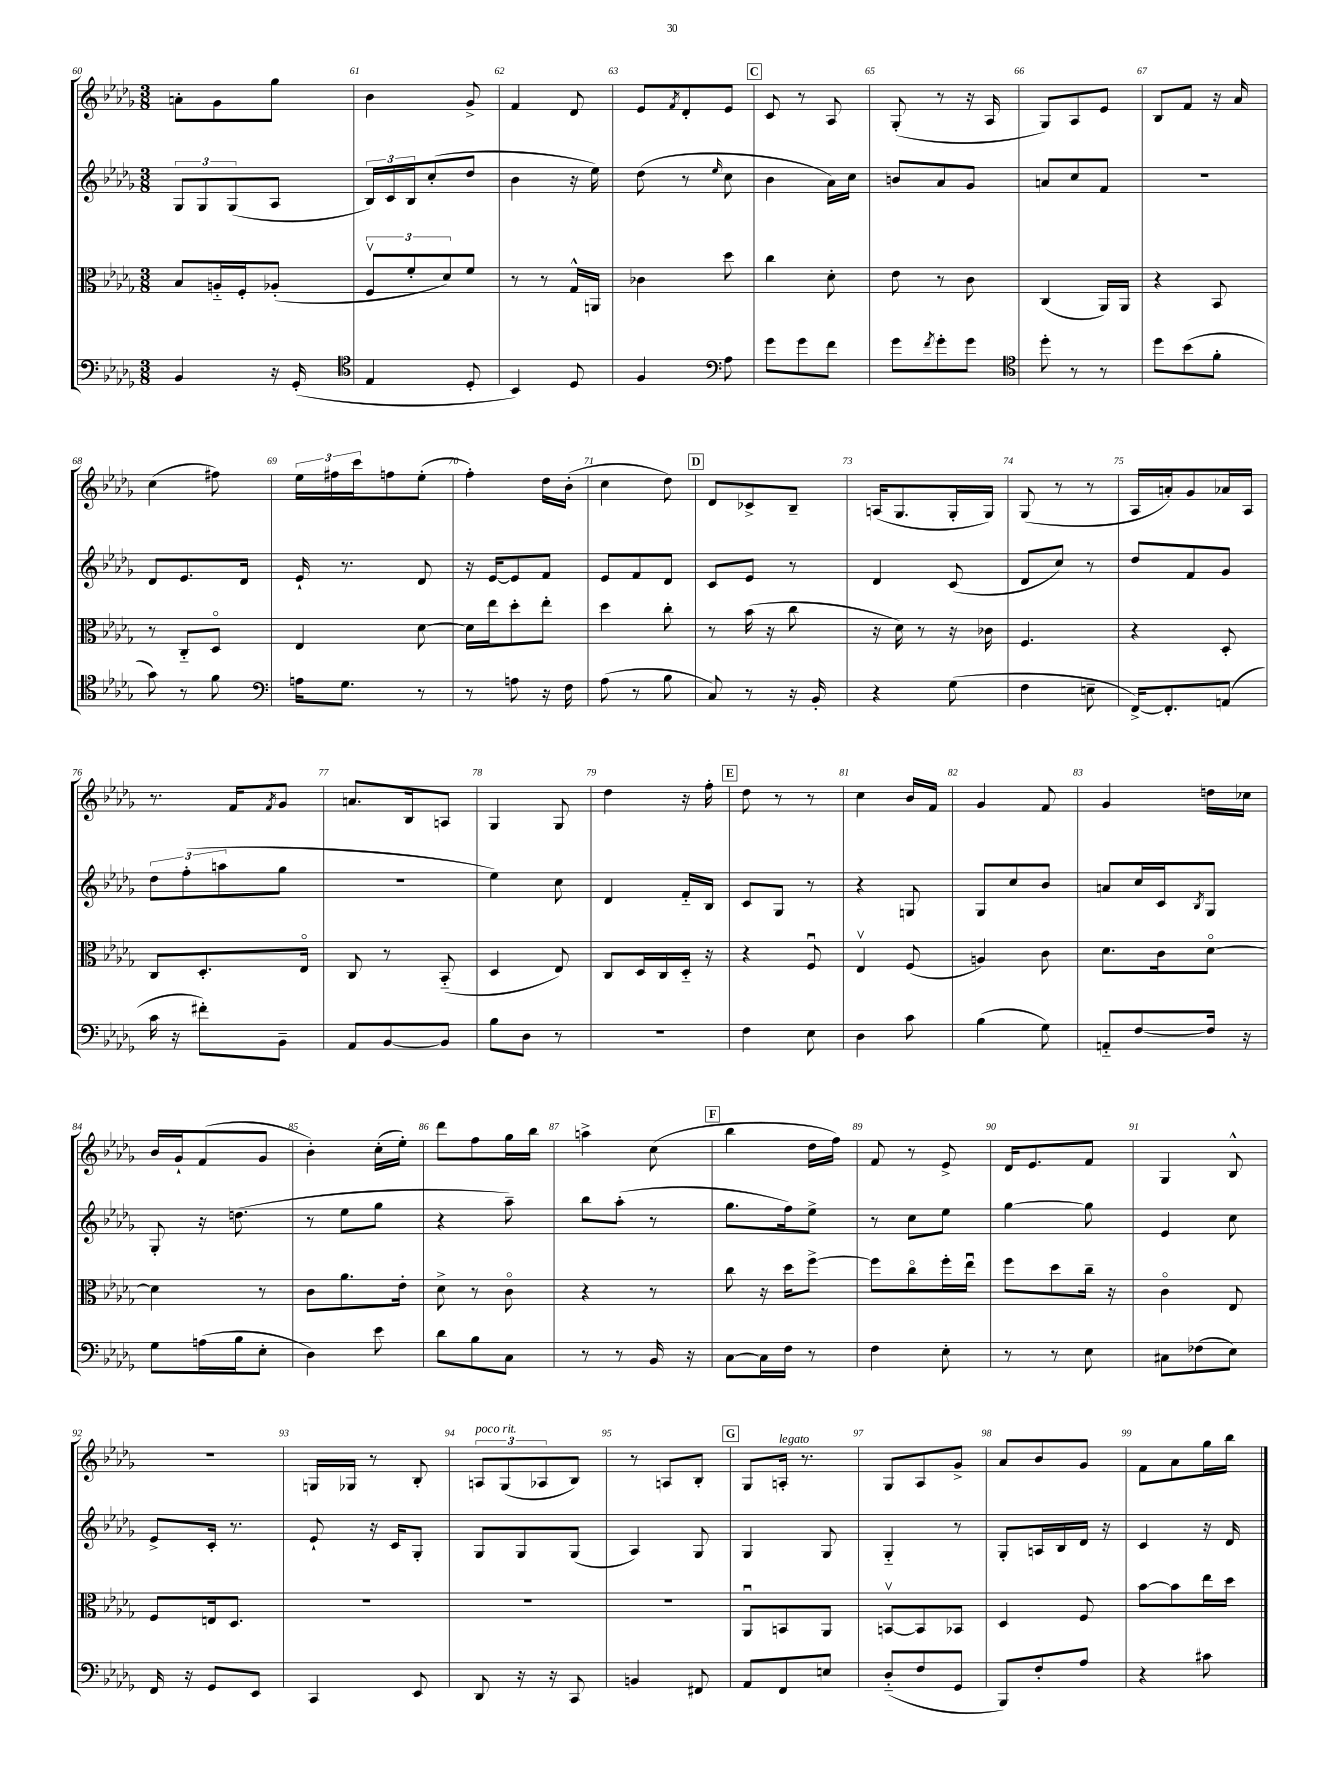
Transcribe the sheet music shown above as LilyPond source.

<<
\new StaffGroup <<
\new Staff = "s0" {
    \clef treble \key des \major \numericTimeSignature \time 3/8
    a'8-. ges'8 ges''8 |
    bes'4 ges'8-> |
    f'4 des'8 |
    ees'8 \acciaccatura { f'8 } des'8-. ees'8 |
    \mark \markup { \box "C" } c'8 r8 aes8 |
    ges8-.( r8 r16 aes16 |
    ges8) aes8 ees'8 |
    bes8 f'8 r16 aes'16 |
    c''4( fis''8) |
    \tuplet 3/2 { ees''16 fis''16 c'''16 } f''8 ees''8-.( |
    f''4-.) des''16 bes'16-.( |
    c''4 des''8) |
    \mark \markup { \box "D" } des'8 ces'8-> bes8-- |
    a16( ges8. ges16-. ges16) |
    ges8( r8 r8 |
    aes16 a'16-.) ges'8 aes'16 aes16 |
    r8. f'16 \acciaccatura { f'8 } ges'8 |
    a'8. bes16 a8 |
    ges4 ges8 |
    des''4 r16 f''16-. |
    \mark \markup { \box "E" } des''8 r8 r8 |
    c''4 bes'16 f'16 |
    ges'4 f'8 |
    ges'4 d''16 ces''16 |
    bes'16 ges'16-! f'8( ges'8 |
    bes'4-.) c''16-.( ees''16-.) |
    des'''8 f''8 ges''16 bes''16 |
    a''4-> c''8( |
    \mark \markup { \box "F" } bes''4 des''16 f''16) |
    f'8 r8 ees'8-> |
    des'16 ees'8. f'8 |
    ges4 bes8-^ |
    R4. |
    g16 ges16 r8 bes8-. |
    \tuplet 3/2 { a8^\markup { \italic "poco rit." } ges8( aes8 } bes8) |
    r8 a8 bes8-. |
    \mark \markup { \box "G" } ges8 a16-.^\markup { \italic "legato" } r8. |
    ges8 aes8 ges'8-> |
    aes'8 bes'8 ges'8 |
    f'8 aes'8 ges''16 bes''16 \bar "|." |
}
\new Staff = "s1" {
    \clef treble \key des \major \numericTimeSignature \time 3/8
    \tuplet 3/2 { ges8 ges8 ges8( } aes8 |
    \tuplet 3/2 { bes16) c'16 bes16 } c''8-.( des''8 |
    bes'4 r16 ees''16) |
    des''8( r8 \grace { ees''16 } c''8 |
    \mark \markup { \box "C" } bes'4 aes'16) c''16 |
    b'8 aes'8 ges'8 |
    a'8 c''8 f'8 |
    R4. |
    des'8 ees'8. des'16 |
    ees'16-! r8. des'8 |
    r16 ees'16~ ees'8 f'8 |
    ees'8 f'8 des'8 |
    \mark \markup { \box "D" } c'8 ees'8 r8 |
    des'4 c'8( |
    des'8 c''8) r8 |
    des''8 f'8 ges'8 |
    \tuplet 3/2 { des''8 f''8-.( a''8 } ges''8 |
    R4. |
    ees''4) c''8 |
    des'4 f'16-_ bes16 |
    \mark \markup { \box "E" } c'8 ges8 r8 |
    r4 g8 |
    ges8 c''8 bes'8 |
    a'8 c''16 c'16 \acciaccatura { bes8 } ges8 |
    ges8-. r16 d''8.( |
    r8 ees''8 ges''8 |
    r4 aes''8--) |
    bes''8 aes''8-.( r8 |
    \mark \markup { \box "F" } ges''8. f''16) ees''8-> |
    r8 c''8 ees''8 |
    ges''4~ ges''8 |
    ees'4 c''8 |
    ees'8-> c'16-. r8. |
    ees'8-! r16 c'16 ges8-. |
    ges8 ges8 ges8( |
    aes4) ges8 |
    \mark \markup { \box "G" } ges4 ges8 |
    ges4-_ r8 |
    ges8-. a16 bes16 des'16 r16 |
    c'4 r16 des'16 \bar "|." |
}
\new Staff = "s2" {
    \clef alto \key des \major \numericTimeSignature \time 3/8
    bes8 a16-_ f16-. aes8-.( |
    \tuplet 3/2 { f8\upbow f'8-. des'8) } f'8 |
    r8 r8 ges16-^ a,16 |
    ces'4 des''8 |
    \mark \markup { \box "C" } c''4 des'8-. |
    ees'8 r8 c'8 |
    c4( aes,16) aes,16 |
    r4 bes,8 |
    r8 c8-_ des8\flageolet |
    ees4 des'8~ |
    des'16 ees''16 des''8-. ees''8-. |
    des''4 c''8-. |
    \mark \markup { \box "D" } r8 bes'16( r16 c''8 |
    r16 des'16) r8 r16 ces'16 |
    f4. |
    r4 des8-. |
    c8 des8.-. ees16\flageolet |
    c8 r8 bes,8-_( |
    des4 ees8) |
    c8 des16 c16 des16-_ r16 |
    \mark \markup { \box "E" } r4 f8\downbow |
    ees4\upbow f8( |
    a4) c'8 |
    des'8. c'16 des'8~\flageolet |
    des'4 r8 |
    c'8 aes'8. ees'16-. |
    des'8-> r8 c'8\flageolet |
    r4 r8 |
    \mark \markup { \box "F" } c''8 r16 des''16 f''8~-> |
    f''8 c''8\flageolet f''16-. ees''16\downbow |
    f''8 des''8 c''16-- r16 |
    c'4\flageolet ees8 |
    f8 e16 des8. |
    R4. |
    R4. |
    R4. |
    \mark \markup { \box "G" } aes,8\downbow b,8 aes,8 |
    b,8~\upbow b,8 bes,8 |
    des4 f8 |
    bes'8~ bes'8 ees''16 des''16 \bar "|." |
}
\new Staff = "s3" {
    \clef bass \key des \major \numericTimeSignature \time 3/8
    bes,4 r16 ges,16-.( |
    \clef tenor ees4 des8-. |
    bes,4) des8 |
    f4 \clef bass aes8 |
    \mark \markup { \box "C" } ges'8 ges'8 f'8 |
    ges'8 \acciaccatura { f'8 } ges'8-. ges'8 |
    \clef tenor des''8-. r8 r8 |
    des''8 bes'8( f'8-. |
    ges'8) r8 f'8 |
    \clef bass a16 ges8. r8 |
    r8 a8 r16 f16 |
    aes8( r8 bes8 |
    \mark \markup { \box "D" } c8) r8 r16 bes,16-. |
    r4 ges8( |
    f4 e8-- |
    f,16~->) f,8.-. a,8( |
    c'16 r16 fis'8-.) bes,8-- |
    aes,8 bes,8~ bes,8 |
    bes8 des8 r8 |
    R4. |
    \mark \markup { \box "E" } f4 ees8 |
    des4 c'8 |
    bes4( ges8) |
    a,8-_ f8~ f16 r16 |
    ges8 a16( bes16 ees8-. |
    des4) ees'8 |
    des'8 bes8 c8 |
    r8 r8 bes,16 r16 |
    \mark \markup { \box "F" } c8~ c16 f16 r8 |
    f4 ees8-. |
    r8 r8 ees8 |
    cis8 fes8( ees8) |
    f,16 r16 ges,8 ees,8 |
    c,4 ees,8 |
    des,8 r16 r16 c,8 |
    b,4 fis,8 |
    \mark \markup { \box "G" } aes,8 f,8 e8 |
    des8-_( f8 ges,8 |
    bes,,8) f8-. aes8 |
    r4 cis'8 \bar "|." |
}
>>
>>
\layout { \context { \Score currentBarNumber = #60 \override BarNumber.break-visibility = ##(#f #t #t) barNumberVisibility = #all-bar-numbers-visible } }
